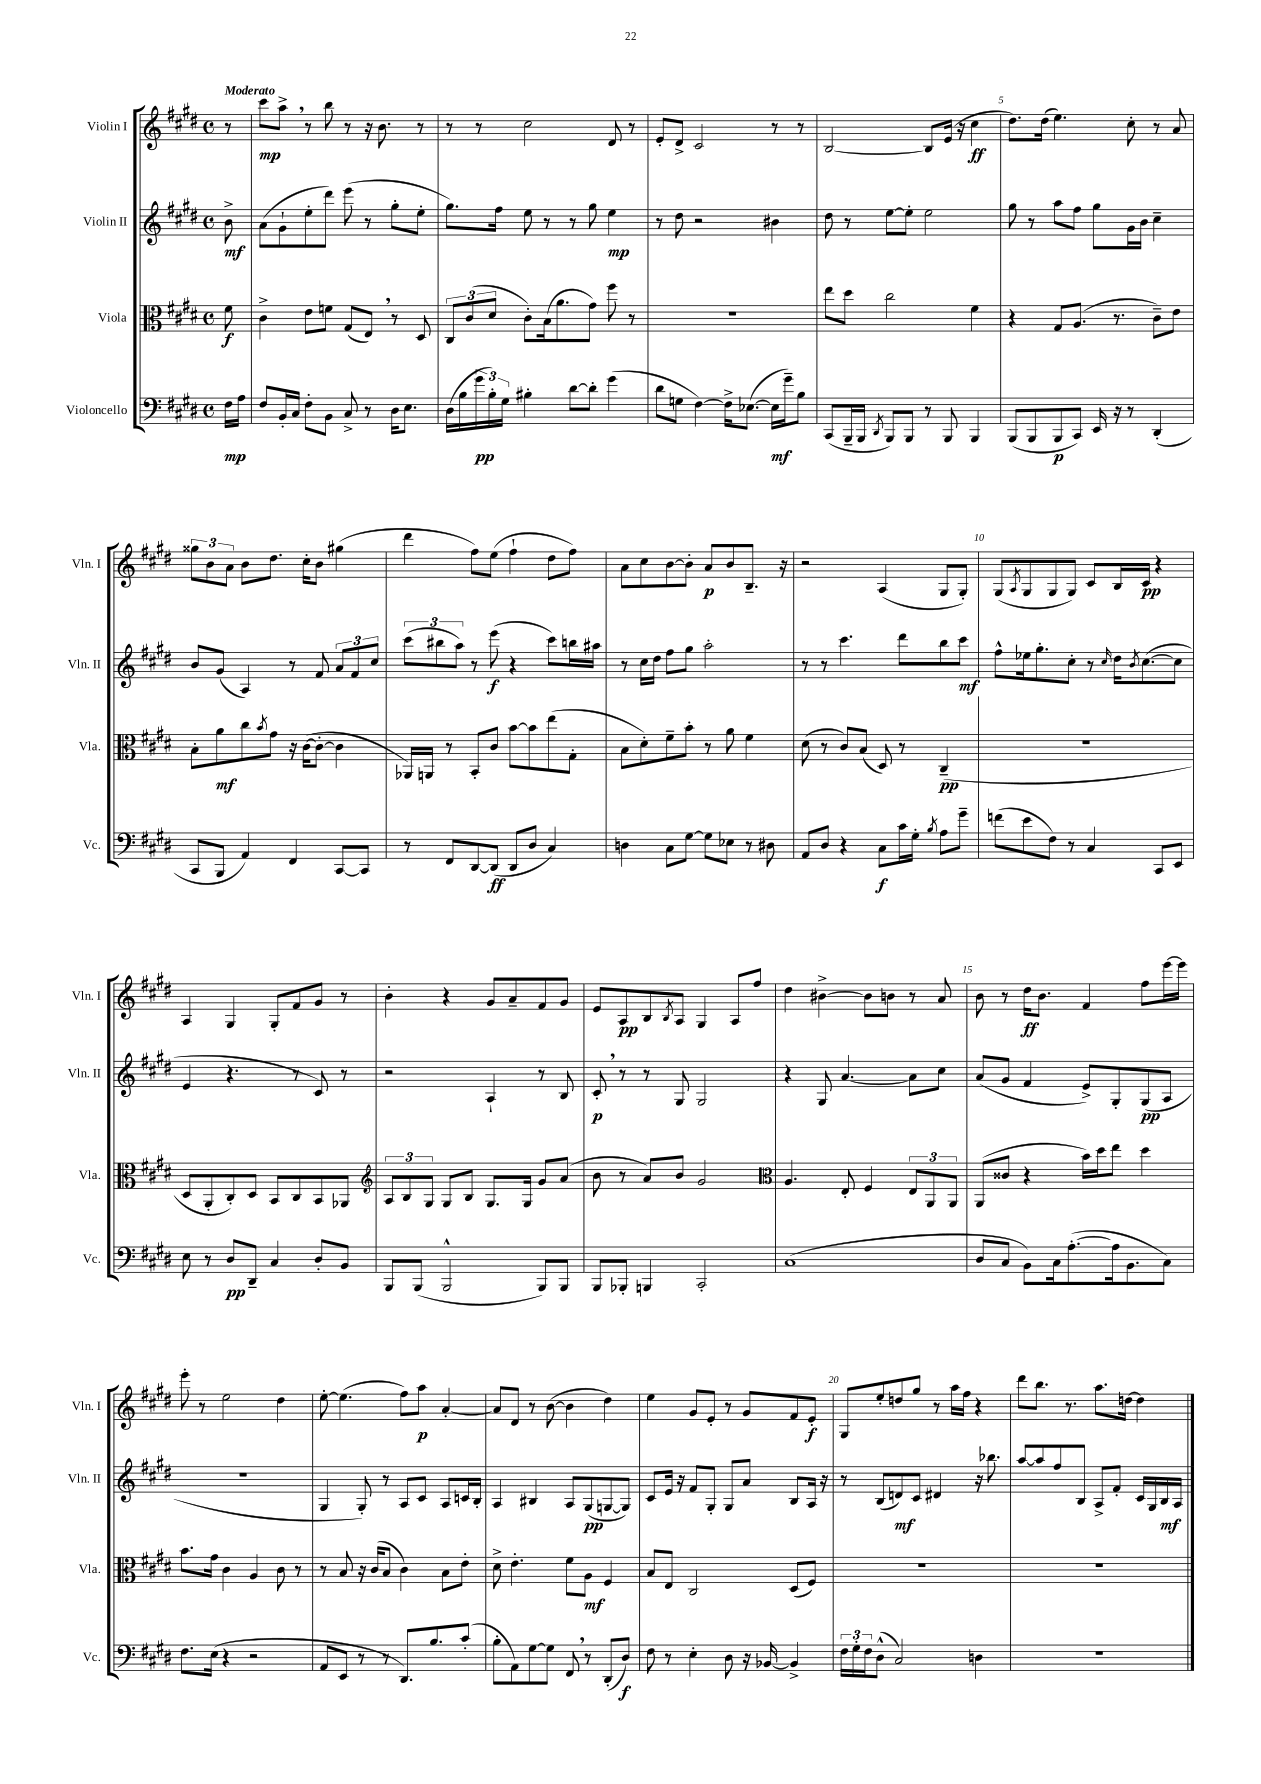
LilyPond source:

<<
\new StaffGroup <<
\new Staff = "s0" \with { instrumentName = "Violin I" shortInstrumentName = "Vln. I" } {
    \clef treble \key e \major \defaultTimeSignature \time 4/4 \partial 8 \tempo "Moderato"
    r8 |
    cis'''8\mp a''8-> \breathe r8 b''8 r8 r16 b'8. r8 |
    r8 r8 cis''2 dis'8 r8 |
    e'8-. dis'8-> cis'2 r8 r8 |
    b2~ b8 e'16( r16 cis''4\ff |
    dis''8.) dis''16( e''4.) cis''8-. r8 a'8 |
    \tuplet 3/2 { gisis''8 b'8 a'8 } b'8 dis''8. cis''16-. b'8 gis''4( |
    dis'''4 fis''8) e''8( fis''4-! dis''8 fis''8) |
    a'8 cis''8 b'8~ b'8-. a'8\p b'8 b8.-- r16 |
    r2 a4( gis8 gis8-.) |
    gis8( \acciaccatura { a8 } gis8 gis8 gis8) cis'8 b16 cis'16\pp r4 |
    a4 gis4 gis8-. fis'8 gis'8 r8 |
    b'4-. r4 gis'8 a'8-- fis'8 gis'8 |
    e'8 a8\pp b8 \acciaccatura { b8 } a8 gis4 a8 fis''8 |
    dis''4 bis'4~-> bis'8 b'8 r8 a'8 |
    b'8 r8 dis''16\ff b'8. fis'4 fis''8 e'''16~ e'''16 |
    e'''8-. r8 e''2 dis''4 |
    e''8~-. e''4.( fis''8) a''8\p a'4~-. |
    a'8 dis'8 r8 b'8~( b'4 dis''4) |
    e''4 gis'8 e'8-. r8 gis'8 fis'8 e'8-.\f |
    gis8 e''8-. d''8 gis''8 r8 a''16 fis''16 r4 |
    dis'''8 b''8. r8. a''8. d''16~ d''4 \bar "|." |
}
\new Staff = "s1" \with { instrumentName = "Violin II" shortInstrumentName = "Vln. II" } {
    \clef treble \key e \major \defaultTimeSignature \time 4/4 \partial 8
    b'8->\mf |
    a'8( gis'8-! e''8-. dis'''8) e'''8( r8 gis''8-. e''8-. |
    gis''8.) fis''16 e''8 r8 r8 gis''8 e''4\mp |
    r8 dis''8 r2 bis'4 |
    dis''8 r8 e''8~ e''8-. e''2 |
    gis''8 r8 a''8 fis''8 gis''8 gis'16 b'16 cis''4-- |
    b'8 gis'8( a4) r8 fis'8 \tuplet 3/2 { a'8 fis'8 cis''8 } |
    \tuplet 3/2 { cis'''8( bis''8 a''8) } r8 e'''8\f( r4 cis'''8) b''16 ais''16 |
    r8 cis''16 dis''16 fis''8 gis''8 a''2-. |
    r8 r8 cis'''4. dis'''8 b''8 cis'''8\mf |
    fis''8-^ ees''16 gis''8.-. cis''8-. r8 \grace { cis''16 } dis''16 \acciaccatura { b'8 } cis''8.~( cis''8 |
    e'4 r4. r8 cis'8) r8 |
    r2 a4-! r8 b8 |
    cis'8-.\p \breathe r8 r8 gis8 gis2 |
    r4 gis8 a'4.~ a'8 cis''8 |
    a'8( gis'8 fis'4 e'8->) gis8-. gis8\pp( a8 |
    r1 |
    gis4 gis8-.) r8 a8 cis'8 a8 c'16 b16-. |
    a4 bis4 a8 gis8\pp( g8~ g8) |
    cis'8 e'16 r16 fis'8 gis8-. gis8 a'8 b8 a16 r16 |
    r8 b8( d'8\mf) cis'8 dis'4 r16 bes''8. |
    a''8~ a''8 fis''8 b8 a8-> fis'8-. cis'16 gis16 b16\mf a16 \bar "|." |
}
\new Staff = "s2" \with { instrumentName = "Viola" shortInstrumentName = "Vla." } {
    \clef alto \key e \major \defaultTimeSignature \time 4/4 \partial 8
    fis'8\f |
    cis'4-> e'8 f'8 gis8( e8) \breathe r8 dis8 |
    \tuplet 3/2 { cis8 cis'8( dis'8 } cis'8-.) b16( a'8. gis'8) fis''8 r8 |
    R1 |
    e''8 dis''8 cis''2 fis'4 |
    r4 gis8 a8.( r8. cis'8--) e'8 |
    b8-. a'8\mf cis''8 \acciaccatura { b'8 } gis'8 r16 cis'16~( cis'8~-. cis'4 |
    aes,16) a,16 r8 b,8-. cis'8 b'8~ b'8 e''8( gis8-. |
    b8 dis'8-.) fis'8-- b'8-. r8 a'8 fis'4 |
    dis'8( r8 cis'8) b8( dis8) r8 cis4--\pp( |
    R1 |
    dis8 a,8-. cis8-.) dis8 b,8 cis8 b,8 aes,8 |
    \clef treble \tuplet 3/2 { a8 b8 gis8 } gis8 b8 gis8. gis16 gis'8 a'8( |
    b'8 r8 a'8) b'8 gis'2 |
    \clef alto a4. e8-. fis4 \tuplet 3/2 { e8 a,8 a,8 } |
    a,8( cisis'8 r4 b'16) dis''16 e''8 dis''4 |
    b'8. gis'16 cis'4 a4 cis'8 r8 |
    r8 b8 r16 cis'16( b8 cis'4) b8 e'8-. |
    dis'8-> e'4.-. fis'8 a8\mf fis4 |
    b8 e8 cis2 dis8( fis8) |
    R1 |
    R1 \bar "|." |
}
\new Staff = "s3" \with { instrumentName = "Violoncello" shortInstrumentName = "Vc." } {
    \clef bass \key e \major \defaultTimeSignature \time 4/4 \partial 8
    fis16\mp a16 |
    fis8 b,16-. cis16 fis8-. b,8 cis8-> r8 dis16 e8. |
    dis16( b16 \tuplet 3/2 { gis'16\pp b16-.) gis16 } bis4-. dis'8~ dis'8-. gis'4( |
    dis'8 g8 fis4~) fis16-> ees8.~( ees16\mf gis'16--) b8 |
    cis,8( b,,16-- b,,16 \acciaccatura { dis,8 } b,,8) b,,8 r8 b,,8 b,,4 |
    b,,8( b,,8 b,,8\p cis,8) e,16 r16 r8 dis,4-.( |
    cis,8 b,,8 a,4) fis,4 cis,8~ cis,8 |
    r8 fis,8 dis,8~ dis,8\ff( dis,8 dis8 cis4) |
    d4 cis8 gis8~ gis8 ees8 r8 dis8 |
    a,8 dis8 r4 cis8\f cis'16 gis16-. \acciaccatura { b8 } a8 gis'8-- |
    f'8( e'8 fis8) r8 cis4 cis,8 e,8 |
    e8 r8 dis8\pp dis,8-- cis4 dis8-. b,8 |
    b,,8 b,,8( b,,2-^ b,,8) b,,8 |
    b,,8 bes,,8-. b,,4 cis,2-. |
    cis1( |
    dis8 cis8 b,8) cis16 a8.~-.( a16 b,8. cis8) |
    fis8. e16( r4 r2 |
    a,8 e,8 r8 r8 dis,8.) b8. cis'8-.( |
    b8-. a,8) gis8~ gis8 fis,8 \breathe r8 dis,8-.( dis8\f) |
    fis8 r8 e4-. dis8 r16 bes,16~ bes,4-> |
    \tuplet 3/2 { fis16 gis16-. fis16 } dis8-^( cis2) d4 |
    R1 \bar "|." |
}
>>
>>
\layout { \context { \Score \override BarNumber.break-visibility = ##(#f #t #t) barNumberVisibility = #(every-nth-bar-number-visible 5) } }
